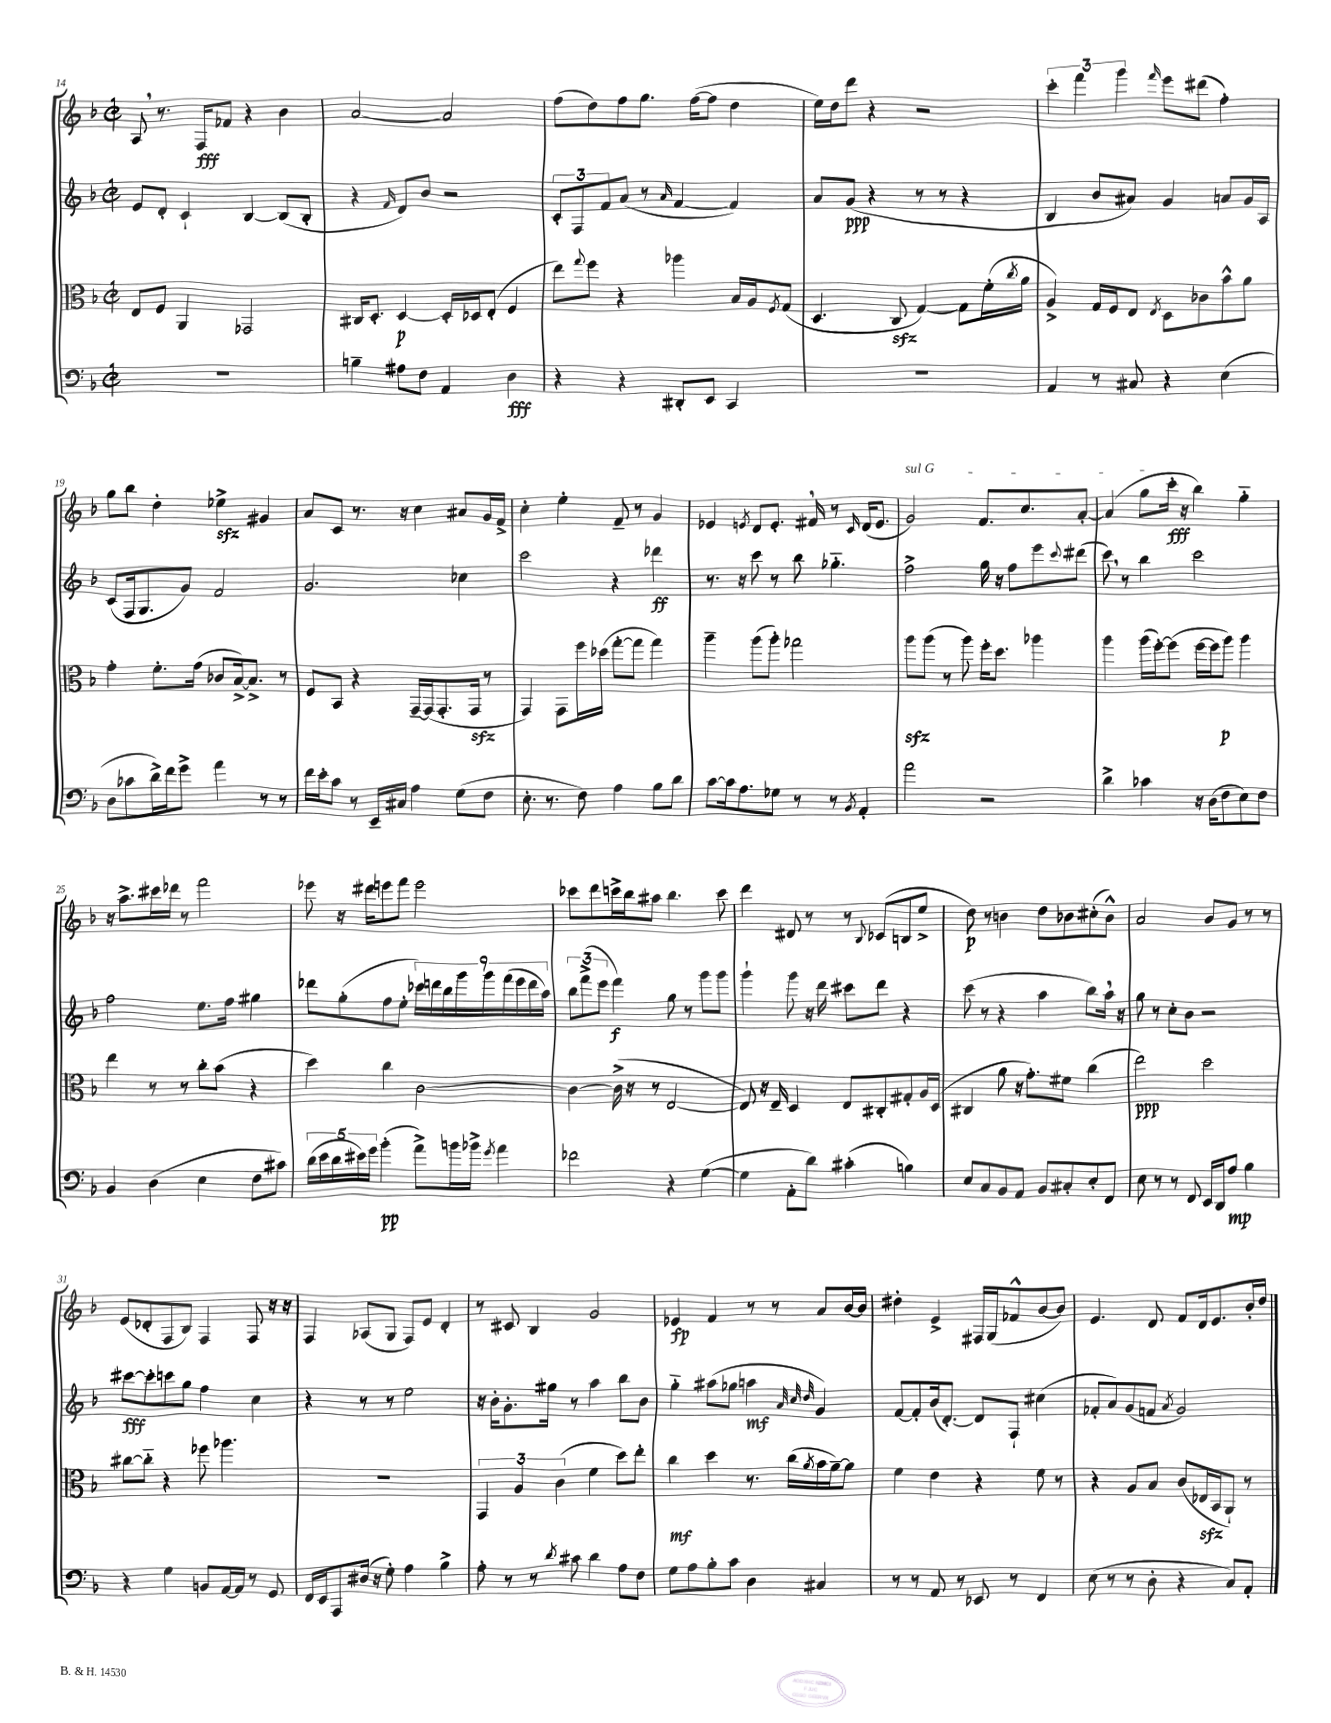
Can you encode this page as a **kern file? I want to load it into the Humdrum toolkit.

**kern	**kern	**kern	**kern
*staff4	*staff3	*staff2	*staff1
*clefF4	*clefC3	*clefG2	*clefG2
*k[b-]	*k[b-]	*k[b-]	*k[b-]
*M2/2	*M2/2	*M2/2	*M2/2
*met(c|)	*met(c|)	*met(c|)	*met(c|)
1r	8E/L	8e/L	8A/
.	8F/J	8d'/J	8.r
.	4AA/	4c`/	.
.	.	.	16F/LK
.	.	.	8f-/J
.	2GG-/	[4B-/	4r
.	.	(8B-/]L	4b-\
.	.	8B-'/J	.
=	=	=	=
4B~\	16C#/LK	4r	[2a/
.	8.D'/J	.	.
.	.	16qqf/	.
8A#\L	[4D/	8d/L)	.
8F\J	.	8b-/J	.
4AA/	16D'/]LL	2r	2a/]
.	16D-/J	.	.
.	(8E'/J	.	.
4D\	4F/	.	.
=	=	=	=
4r	8ee\L)	12c'/L	(8ff\L
.	.	12F/	.
.	8qqgg/	.	.
.	8ff\J	.	8dd\)
.	.	12f/	.
4r	4r	(8a/J	8ff\
.	.	8r	8.gg\J
.	.	16qqa/	.
8DD#'/L	4aa-\	[4f/	.
.	.	.	([16ff\LK
8EE/J	.	.	8ff\]J
4CC/	16B-/LL	4f/])	4dd\
.	16A/J	.	.
.	8qF/	.	.
.	(8G/J	.	.
=	=	=	=
1r	4.D/	8a/L	16ee\LL)
.	.	.	16dd\J
.	.	(8g/J	8ddd\J
.	.	4r	4r
.	8C/	.	.
.	[4G/)	8r	2r
.	.	8r	.
.	8G\]L	4r	.
.	(16f'\L	.	.
.	8qcc/	.	.
.	16a\JJ	.	.
=	=	=	=
4AA/	4A^/)	4B-/	6ccc'\
.	.	.	6fff\
8r	16G/LL	8b-/L	.
.	16F/J	.	.
.	.	.	6ggg\
8C#/	8E/J	8a#/J)	.
.	8qE/	.	16qqfff/
4r	8D\L	4g/	8eee\L
.	8c-\	.	(8ddd#\J
(4E\	8b-^^\	8a/L	4ff'\)
.	8a\J	16g/L	.
.	.	16A/JJ	.
=	=	=	=
8D\L	4g'\	(8c/L	8gg\L
8c-\	.	16F/k	8bb-\J
.	.	8.G/	.
16d^\L)	8.f'\L	.	4dd'\
16f\J	.	.	.
8g^\J	.	8g/J)	.
.	(16g\Jk	.	.
4a\	8c-/L	2f/	4ee-^\
.	[16B-^/k)	.	.
.	8.B-^/]J	.	.
8r	.	.	4g#/
8r	8r	.	.
=	=	=	=
16f\LL	8F/L	2.g/	8a/L
16e'\J	.	.	.
8c\J	8BB-/J	.	8c/J
8r	4r	.	8.r
16EE~/LL	.	.	.
16C#/JJ	.	.	16r
4A\	[16GG~/LL	.	4cc\
.	(16GG/]J	.	.
.	8.GG'/	.	.
(8G\L	.	4cc-\	8a#/L
.	16GG/Jk	.	.
8F\J	8r	.	16g/L
.	.	.	16f^/JJ
=	=	=	=
8.E'\	4GG/)	2ccc\	4cc'\
8.r	.	.	.
.	8GG\L	.	4ee'\
8F\)	16ff\L	.	.
.	(16dd-\JJ	.	.
4A\	[8gg'\L	4r	8f~/
.	8gg\]J	.	8r
8B-\L	4gg\)	4ddd-\	4g/
8d\J	.	.	.
=	=	=	=
[8c\L	4aa~\	8.r	4e-/
16c\]k	.	.	.
8.A\	.	16r	.
.	.	.	8qe/
.	(8aa\L	8ccc\	8d/L
8G-\J	8aa'\J)	8r	8.e'/J
8r	2gg-\	8bb-\	.
.	.	.	16f#/
8r	.	4.gg-'~\	8r
8qBB-/	.	.	16qqc/
4AA'/	.	.	(16d/LK
.	.	.	8.e/J
=	=	=	=
2a\	8aa\L	2ff^\	2g/)
.	(8aa\J	.	.
.	8r	.	.
.	8aa\)	.	.
2r	16ff'\LK	16gg\	8.f/L
.	8.dd\J	16r	.
.	.	8ff\L	.
.	.	.	8.cc/
.	4aa-\	8eee\	.
.	.	8qqccc/	.
.	.	(8ddd#\J	[8a'/J
=	=	=	=
4d^\	4aa\	8ccc\)	(4a/]
.	.	8r	.
4c-\	(16aa\LL	4bb-\	8gg\L
.	[16ff'\J)	.	.
.	(8ff\]J	.	16ccc'\Jk
.	.	.	16r
16r	[16ff\LL	2ccc\	4bb-\)
(16D\LK	16ff\]J	.	.
8F\	8aa\J)	.	.
8E\)	4aa\	.	4gg'~\
8F\J	.	.	.
=	=	=	=
4BB-/	4ee\	2ff\	16r
.	.	.	8.aa^\L
(4D\	8r	.	16ccc#\L
.	.	.	16ddd-\JJ
.	8r	.	8r
4E\	8cc'\L	8.ee\L	2fff\
.	(8b-\J	.	.
.	.	16ff\Jk	.
8F\L	4r	4gg#\	.
8c#\J)	.	.	.
=	=	=	=
(20d\LL	4dd\)	8ddd-\L	8eee-\
20e\	.	.	.
20d\	.	.	.
.	.	(8gg'\	16r
20e#\)	.	.	.
.	.	.	16ddd#\LK
20g\JJ	.	.	.
(4b-'\	4cc\	8ff\	8eee\
.	.	8ee'\J	8fff\J
8a^\L)	[2c\	18ccc-\LL)	2eee\
.	.	18ddd\	.
.	.	18bb-\	.
16b\L	.	.	.
.	.	18ggg\	.
16b-^\JJ	.	.	.
.	.	18ggg\	.
8qg/	.	.	.
4a\	.	.	.
.	.	(18fff\	.
.	.	18eee\	.
.	.	18ddd\	.
.	.	18aa\JJ)	.
=	=	=	=
2f-\	4c\_	12bb-\L	8ccc-\L
.	.	(12fff^\	.
.	.	.	8ddd\
.	.	12eee\J	.
.	(16c^\]	4fff\)	16ccc^\L
.	16r	.	16bb-\J
.	8r	.	8aa#\J
4r	[2E/	8gg\	4.bb-\
.	.	8r	.
([4G\	.	8ggg\L	.
.	.	8ggg\J	8ccc\
=	=	=	=
4G\]	8E/])	4ggg`\	4ddd\
.	16r	.	.
.	16E~/	.	.
8AA'\L	4D/	8ggg\	8d#/
8d\J)	.	16r	8r
.	.	16ddd\	.
(4c#'\	8E/L	8ccc#\L	8r
.	.	.	8qqB-/
.	8C#'/	8ddd\J	(8c-/L
4B\)	8G#'/	4r	8B/
.	16A/L	.	8ee^/J
.	(16D/JJ	.	.
=	=	=	=
8E/L	4C#/	(8ccc\	8dd\)
8C/	.	8r	8r
8BB-/	8a\	4r	4b\
8AA/J	16r	.	.
.	8.g'\L)	.	.
8BB-/L	.	4aa\	8dd\L
8C#'/	8f#\J	.	8b-\
8E'/	(4cc\	8bb-\L)	(8cc#'\
8FF/J	.	16aa\Jk	8b-^^\J)
.	.	16r	.
=	=	=	=
8E\	2ee\)	8gg\	2a/
8r	.	8r	.
8r	.	8cc'\L	.
8FF/	.	8b-\J	.
16EE/LL	2dd\	2r	8b-/L
16DD/J	.	.	.
8A/J	.	.	8g/J
4B-\	.	.	8r
.	.	.	8r
=	=	=	=
4r	[8cc#\L	[8ccc#\L	(8e/L
.	8cc#'~\]J	8ccc#'\]	8d-'/
4G\	4r	8ccc\	8F/
.	.	8gg\J	8B-/J)
8BB/L	8ff-\	4ff\	4F/
[16AA/L	4.aa-\	.	.
16AA/]JJ	.	.	.
8r	.	4cc\	8F/
8GG/	.	.	16r
.	.	.	16r
=	=	=	=
16FF/LL	1r	4r	4F/
16EE/J	.	.	.
8AAA/	.	.	.
(16D#/Jk	.	8r	(8A-/L
16r	.	.	.
8G'\)	.	8r	8G/J
4A\	.	2ee\	8F/L)
.	.	.	8e/J
4B-^\	.	.	4d'/
=	=	=	=
8A'\	6GG/	16r	8r
.	.	16b-'\LK	.
8r	.	8.g'\	8c#/
.	6A/	.	.
8r	.	.	4B-/
.	.	16gg#\Jk	.
.	(6c\	.	.
8qd/	.	.	.
8c#\	.	8r	.
4d\	4f\	4aa\	2g/
8A\L	8dd\L)	8bb-\L	.
8F\J	8ee'\J	8b-\J	.
=	=	=	=
8G\L	4cc\	4gg'~\	4e-/
8A\	.	.	.
8B-'\	4dd\	(8aa#\L	4f/
8c\J	.	8gg-\J	.
4D\	8.r	4aa\	8r
.	.	.	8r
.	(16cc\LL	.	.
.	.	32qqa/	.
.	.	32qqcc/	.
.	8qa/	32qqdd/	.
4C#/	16b-\	4g/)	8a/L
.	[16a~\J)	.	.
.	8a\]J	.	[16b-/L
.	.	.	16b-/]JJ
=	=	=	=
8r	4f\	[8f/L	4dd#'\
8r	.	8f'/]	.
8AA/	4e\	(16b-/k	4e^/
.	.	[8.d'/J)	.
8r	.	.	.
8EE-/	4r	8d/]L	16F#/LL
.	.	.	(16G/J
8r	.	8F`/J	8f-^^/
4FF/	8f\	(4cc#\	[8b-/
.	8r	.	8b-/]J)
=	=	=	=
(8E\	4r	8f-'/L	4.e/
8r	.	8a/)	.
8r	8A/L	(8g/	.
8D'\	8B-/J	8f/J	8d/
.	.	8qa/	.
4r	(8c/L	2g/)	8f/L
.	16E-/L	.	16d/k
.	16BB-/J	.	8.e/
8C/L)	8AA`/J)	.	.
8AA'/J	8r	.	16b-'/L
.	.	.	16dd/JJ
==	==	==	==
*-	*-	*-	*-
